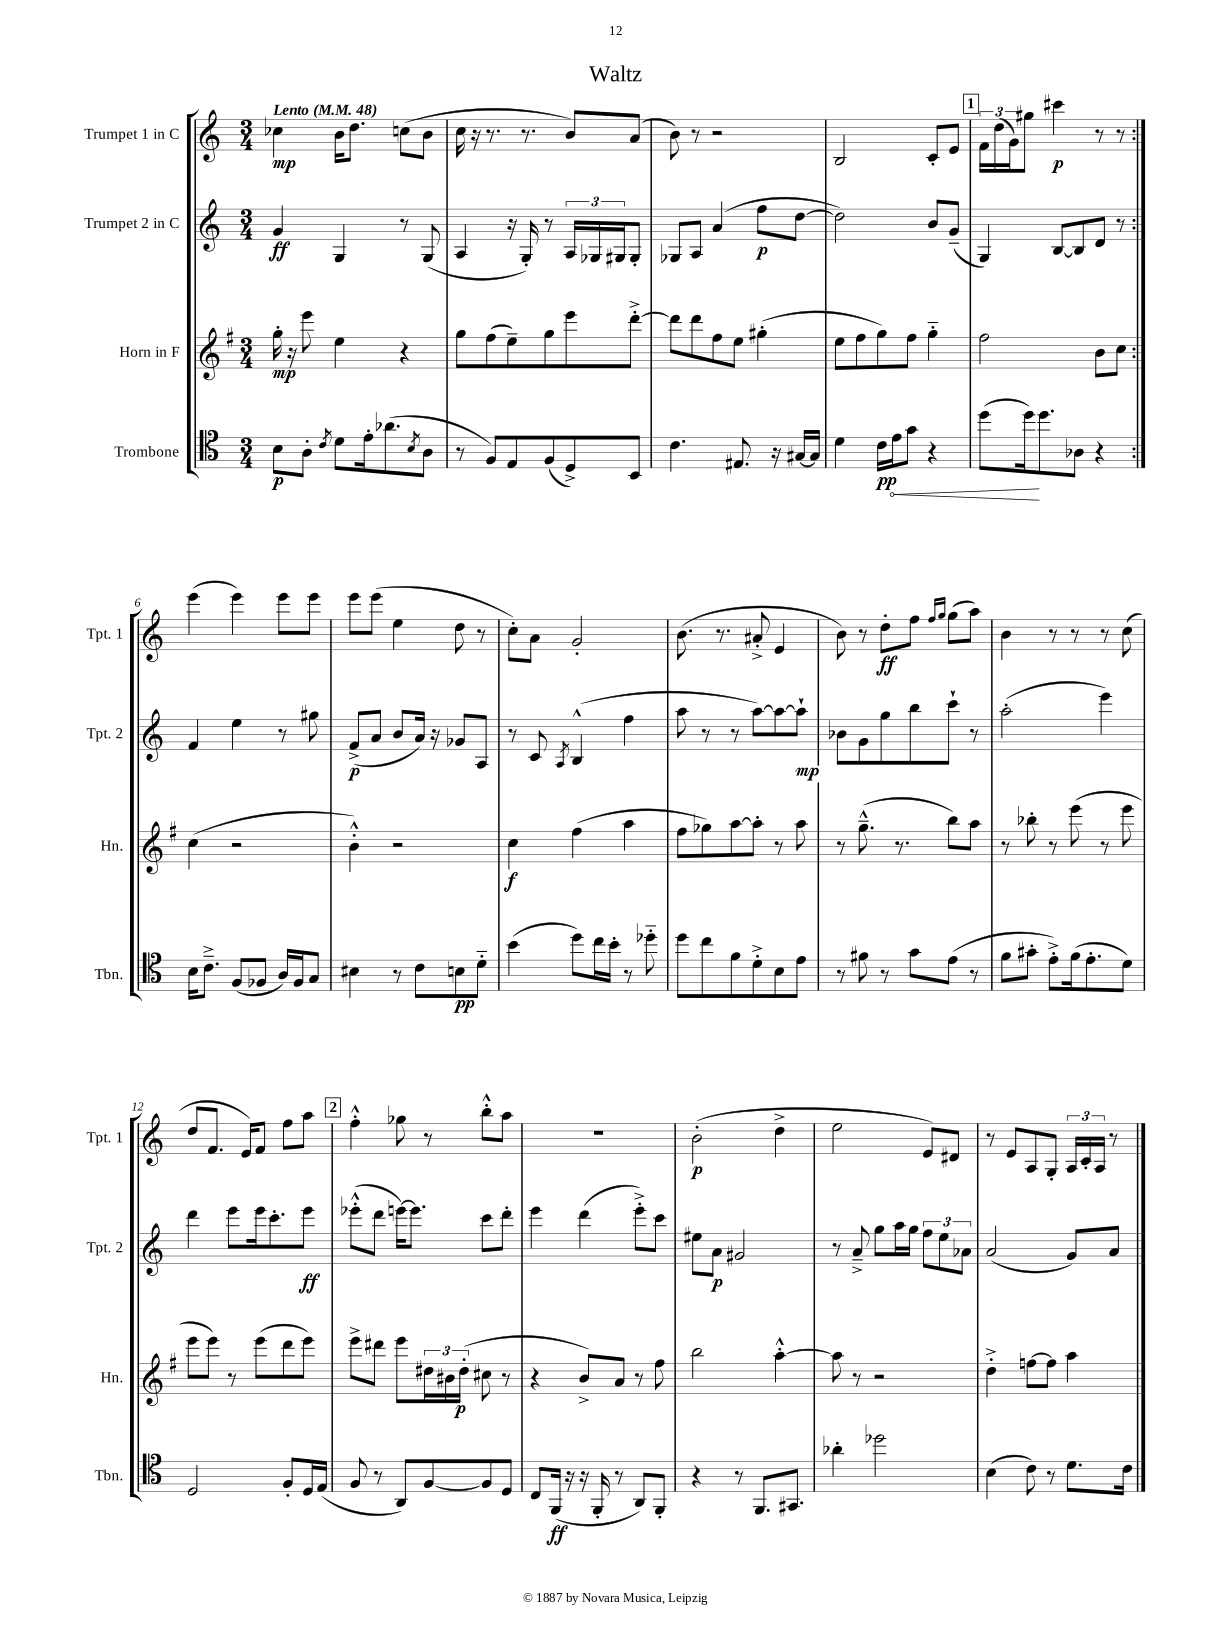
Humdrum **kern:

**kern	**kern	**kern	**kern
*staff4	*staff3	*staff2	*staff1
*clefC4	*clefG2	*clefG2	*clefG2
*k[]	*k[f#]	*k[]	*k[]
*M3/4	*M3/4	*M3/4	*M3/4
*MM48	*MM48	*MM48	*MM48
8B\L	16gg'\	4g/	4cc-\
.	16r	.	.
8A'\J	8eee\	.	.
8qc/	.	.	.
8d\L	4ee\	4G/	16b\LK
.	.	.	8.dd\J
16e'\k	.	.	.
(8.a-\	.	.	.
.	4r	8r	(8cc\L
8qB/	.	.	.
8A\J	.	(8G/	8b\J
=	=	=	=
8r	8gg\L	4A/	16cc\
.	.	.	16r
8F/L)	(8ff#\	.	8.r
8E/	8ee~\)	16r	.
.	.	16G'/)	8.r
(8F/	8gg\	8r	.
8D^/)	8eee\	24A/LL	8b/L)
.	.	24G-/	.
.	.	24G#/J	.
8BB/J	[8ddd'^\J	8G#'/J	(8a/J
=	=	=	=
4.c\	8ddd\]L	8G-/L	8b\)
.	8ddd\	8A/J	8r
.	8ff#\	(4a/	2r
8.E#/	8ee\J	.	.
.	(4gg#'\	8ff\L	.
16r	.	.	.
[16G#/LL	.	[8dd\J	.
16G#/]JJ	.	.	.
=	=	=	=
4d\	8ee\L	2dd\])	2B/
.	8ff#\	.	.
16c\LL	8gg\)	.	.
16e\J	.	.	.
8g\J	8ff#\J	.	.
4r	4gg'~\	8b/L	8c'/L
.	.	(8g~/J	8e/J
=	=	=	=
(8dd\L	2ff#\	4G/)	24f\LL
.	.	.	(24dd\
.	.	.	24g\J)
16dd\k)	.	.	8gg#\J
8.dd\	.	.	.
.	.	[8B/L	4ccc#\
8A-\J	.	8B/]	.
4r	8b\L	8d/J	8r
.	8cc\J	8r	8r
=:|!	=:|!	=:|!	=:|!
16B\LK	(4cc\	4f/	(4eee\
8.c~^\J	.	.	.
(8F/L	2r	4ee\	4eee\)
8F-/J	.	.	.
16A/LL)	.	8r	8eee\L
16F-/J	.	.	.
8G/J	.	8gg#\	8eee\J
=	=	=	=
4B#\	4b'^^\)	(8f^/L	8eee\L
.	.	8a/J	(8eee\J
8r	2r	8b/L	4ee\
8c\L	.	16a/Jk)	.
.	.	16r	.
8B\	.	8g-/L	8dd\
8d'~\J	.	8A/J	8r
=	=	=	=
(4b\	4cc\	8r	8cc'\L)
.	.	8c/	8a\J
.	.	8qA/	.
8dd\L)	(4ff#\	(4B^^/	2g'/
16cc\L	.	.	.
16b'\JJ	.	.	.
8r	4aa\	4ff\	.
8dd-'~\	.	.	.
=	=	=	=
8dd\L	8ff#\L	8aa\	(8.b\
8cc\	8gg-\)	8r	.
.	.	.	8.r
8f\	[8aa\	8r	.
8d'^\	8aa'\]J	[8aa\L)	8a#'^/
8B\	8r	8aa\_	4e/
8e\J	8aa\	8aa`\]J	.
=	=	=	=
8r	8r	8b-\L	8b\)
8f#\	(8.gg~^^\	8g\	8r
8r	.	8gg\	8dd'\L
.	8.r	.	.
8g\L	.	8bb\	8ff\J
.	.	.	16qqff/LL
.	.	.	16qqgg/JJ
(8e\J	8bb\L)	8ccc`\J	(8gg\L
8r	8aa\J	8r	8aa\J)
=	=	=	=
8f\L	8r	(2aa'\	4b\
8g#'\J	8bb-'\	.	.
8e'^\L)	8r	.	8r
(16f\k	(8eee\	.	8r
8.e'\	.	.	.
.	8r	4eee\)	8r
8d\J)	8eee\	.	(8cc\
=	=	=	=
2D/	8eee\L	4ddd\	8dd/L
.	8eee\J)	.	8.f/J
.	8r	8eee\L	.
.	.	.	16e/LK)
.	(8eee\L	16eee\k	8f/J
.	.	8.ccc'\	.
8F'/L	8ddd\	.	8ff\L
16D/L	8eee\J)	8eee\J	8aa\J
(16E/JJ	.	.	.
=	=	=	=
8F/	8eee^\L	(8eee-'^^\L	4ff'^^\
8r	8ddd#\J	8ddd\J	.
8AA/L)	8eee\L	[16eee\LK)	8gg-\
.	.	8.eee\]J	.
[8F/	24dd#\L	.	8r
.	24b#\	.	.
.	(24dd#'\JJ	.	.
8F/]	8cc#\	8ccc\L	8bb'^^\L
8D/J	8r	8ddd'\J	8aa\J
=	=	=	=
8C/L	4r	4eee\	2.r
(16FF/Jk	.	.	.
16r	.	.	.
16r	8b^/L)	(4ddd\	.
16FF'/	.	.	.
8r	8a/J	.	.
8AA/L)	8r	8eee'^\L)	.
8FF'/J	8ff#\	8ccc\J	.
=	=	=	=
4r	2bb\	8ee#\L	(2b'\
.	.	8a\J	.
8r	.	2g#/	.
8.FF/L	.	.	.
.	[4aa'^^\	.	4dd^\
8.GG#/J	.	.	.
=	=	=	=
4a-'\	8aa\]	8r	2ee\
.	8r	8a~^/	.
2dd-\	2r	8gg\L	.
.	.	16aa\L	.
.	.	16gg\JJ	.
.	.	12ff\L	8e/L)
.	.	12ee\	.
.	.	.	8d#/J
.	.	12a-\J	.
=	=	=	=
(4B\	4dd'^\	(2a/	8r
.	.	.	8e/L
8c\)	[8ff\L	.	8A/
8r	8ff\]J	.	8G'/J
8.d\L	4aa\	8g/L)	24A/LL
.	.	.	24c'/
.	.	.	24A/JJ
.	.	8a/J	8r
16c\Jk	.	.	.
==	==	==	==
*-	*-	*-	*-
